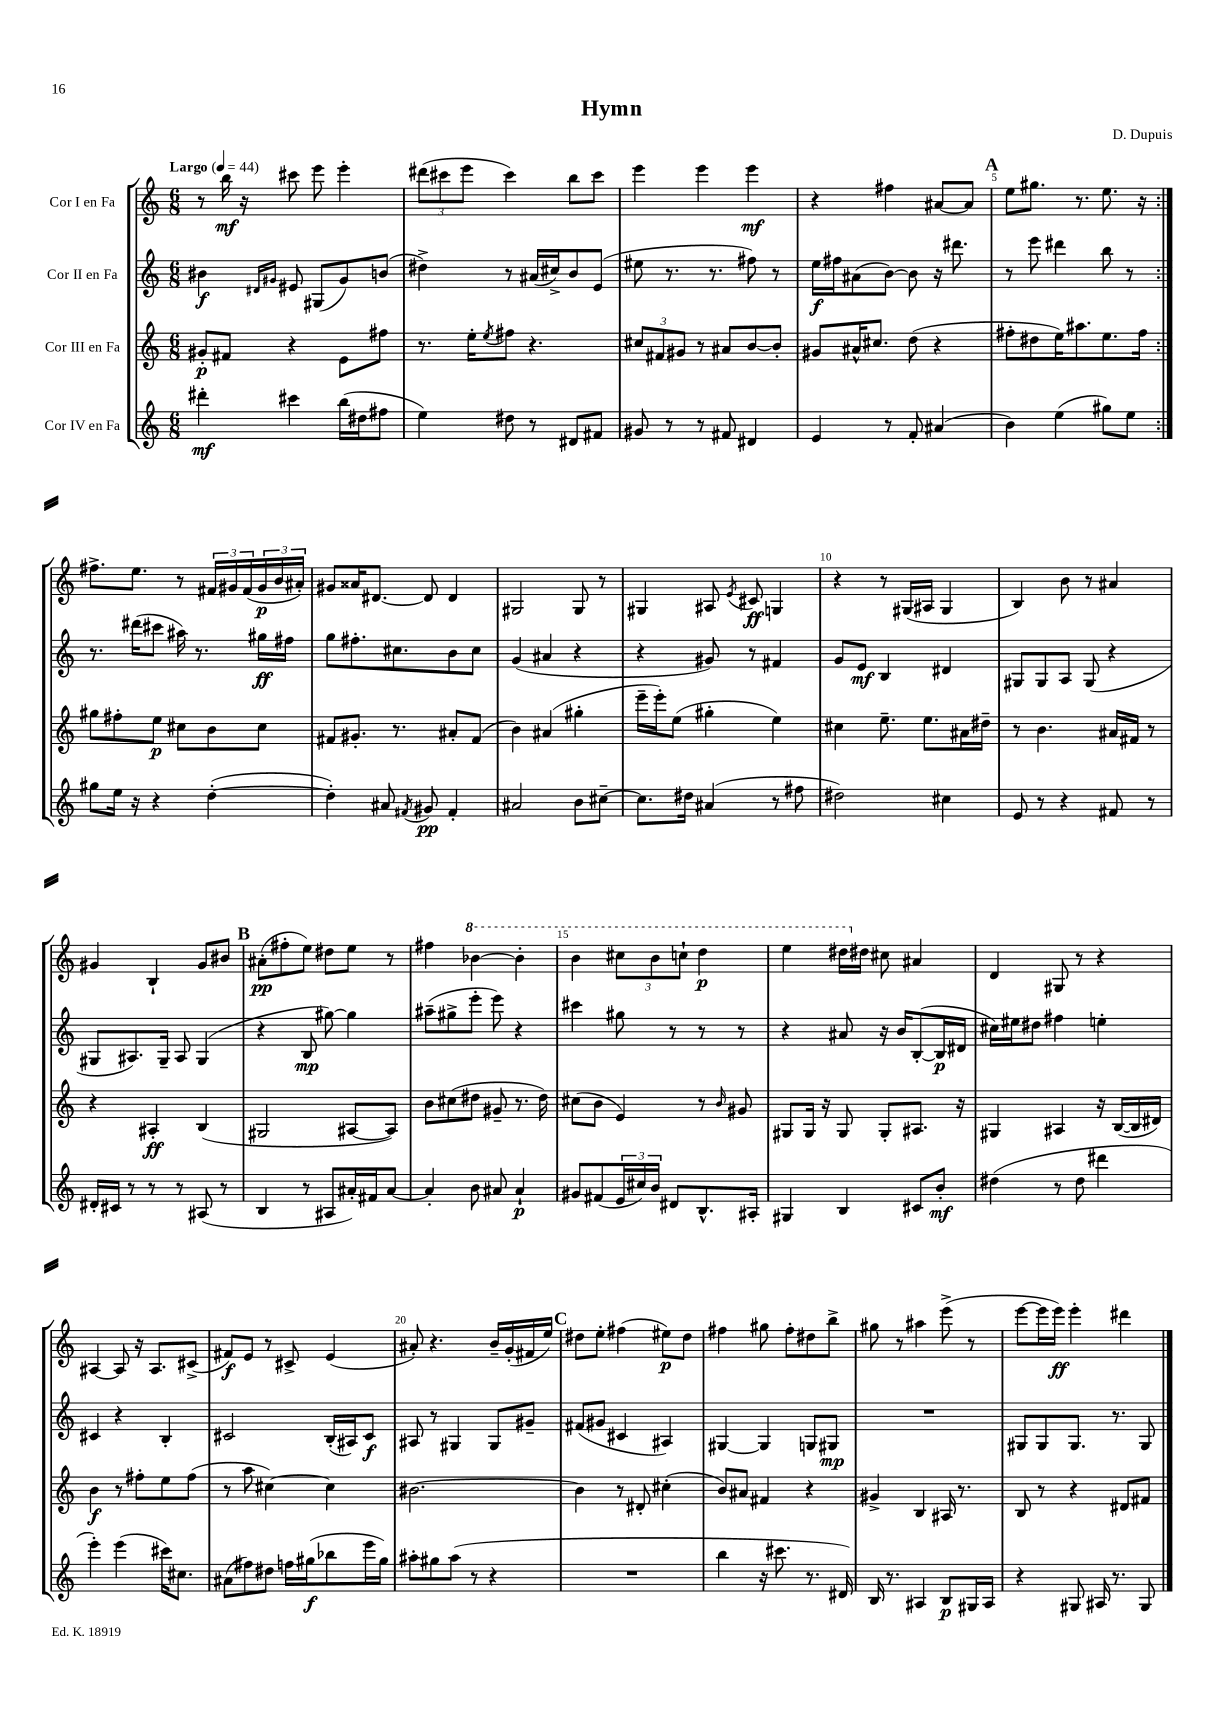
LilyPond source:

\header { title = "Hymn" composer = "D. Dupuis" }
<<
\new StaffGroup <<
\new Staff = "s0" \with { instrumentName = "Cor I en Fa" } {
    \clef treble \key c \major \numericTimeSignature \time 6/8 \tempo "Largo" 4 = 44
    \repeat volta 2 { r8 b''16\mf r16 cis'''8 e'''8 e'''4-. |
    \tuplet 3/2 { dis'''8( cis'''8 e'''8 } cis'''4) b''8 cis'''8 |
    e'''4 e'''4 e'''4\mf |
    r4 fis''4 ais'8~ ais'8 |
    \mark \markup { \bold "A" } e''8 gis''8. r8. e''8. r16 | }
    fis''8.-> e''8. r8 \tuplet 3/2 { fis'16 gis'16 fis'16( } \tuplet 3/2 { gis'16\p b'16 ais'16-.) } |
    gis'8 aisis'16 dis'8.~ dis'8 dis'4 |
    gis2 gis8 r8 |
    gis4 ais8 \acciaccatura { e'8 } cis'8\ff g4 |
    r4 r8 gis16( ais16 gis4 |
    b4) b'8 r8 ais'4 |
    gis'4 b4-! gis'8 bis'8 |
    \mark \markup { \bold "B" } ais'8-.\pp( fis''8-. e''8) dis''8 e''8 r8 |
    fis''4 \ottava #1 bes''4~ bes''4-. |
    b''4 \tuplet 3/2 { cis'''8 b''8 c'''8-! } d'''4\p |
    e'''4 dis'''16 \ottava #0 dis''16 cis''8 ais'4 |
    d'4 gis8 r8 r4 |
    ais4~ ais8 r16 ais8. cis'8->( |
    fis'8\f) e'8 r8 cis'8-> e'4( |
    ais'8-.) r4. b'16-- g'16-.( fis'16 e''16) |
    \mark \markup { \bold "C" } dis''8 e''8-. fis''4( eis''8\p) dis''8 |
    fis''4 gis''8 fis''8-. dis''8 b''8-> |
    gis''8 r8 ais''4 e'''8->( r8 |
    e'''8~ e'''16 e'''16\ff) e'''4-. dis'''4 \bar "|." |
}
\new Staff = "s1" \with { instrumentName = "Cor II en Fa" } {
    \clef treble \key c \major \numericTimeSignature \time 6/8
    \repeat volta 2 { bis'4\f \grace { dis'16 gis'16 } eis'8 gis8( gis'8) b'8( |
    dis''4->) r8 ais'16( cis''16->) b'8 e'8( |
    eis''8 r8. r8. fis''8) r8 |
    e''16\f fis''16 ais'8( b'8~) b'8 r16 dis'''8. |
    \mark \markup { \bold "A" } r8 e'''8 dis'''4 b''8 r8 | }
    r8. dis'''16( cis'''8 ais''16) r8. gis''16\ff fis''16 |
    g''8 fis''8.-. cis''8. b'8 cis''8 |
    g'4( ais'4 r4 |
    r4 gis'8) r8 fis'4 |
    g'8 e'8\mf b4 dis'4 |
    gis8 gis8 a8 gis8( r4 |
    gis8 ais8.) gis16-- ais8 gis4( |
    \mark \markup { \bold "B" } r4 b8\mp gis''8~) gis''4 |
    ais''8--( gis''8-> e'''8-. e'''8) r4 |
    cis'''4 gis''8 r8 r8 r8 |
    r4 ais'8 r16 b'16 b8~-.( b16\p dis'16 |
    cis''16) eis''16 dis''8 fis''4 e''4-. |
    cis'4 r4 b4-. |
    cis'2 b16-.( ais16) cis'8\f |
    ais8 r8 gis4 gis8 gis'8-- |
    \mark \markup { \bold "C" } fis'8( gis'8 cis'4 ais4) |
    gis4~ gis4 g8 gis8\mp |
    R2. |
    gis8 gis8 gis8. r8. gis8 \bar "|." |
}
\new Staff = "s2" \with { instrumentName = "Cor III en Fa" } {
    \clef treble \key c \major \numericTimeSignature \time 6/8
    \repeat volta 2 { gis'8-.\p fis'8 r4 e'8 fis''8 |
    r8. e''16-. \acciaccatura { e''8 } fis''8 r4. |
    \tuplet 3/2 { cis''8 fis'8 gis'8 } r8 ais'8 b'8~ b'8-. |
    gis'8 ais'16-^ cis''8. d''8( r4 |
    \mark \markup { \bold "A" } fis''8-. dis''8 e''16) ais''8. e''8. fis''16 | }
    gis''8 fis''8-. e''8\p cis''8 b'8 cis''8 |
    fis'8 gis'8.-. r8. ais'8-. fis'8( |
    b'4) ais'4( gis''4-. |
    e'''16-- e'''16-.) e''8( gis''4-. e''4) |
    cis''4 e''8.-- e''8. ais'16 dis''16-- |
    r8 b'4. ais'16 fis'16 r8 |
    r4 ais4-.\ff b4( |
    \mark \markup { \bold "B" } gis2 ais8~ ais8) |
    b'8 cis''8( dis''8 gis'8-- r8. dis''16) |
    cis''8( b'8 e'4) r8 \grace { b'16 } gis'8 |
    gis8 gis16 r16 gis8 gis8-. ais8. r16 |
    gis4 ais4 r16 b16~( b16 dis'16) |
    b'4\f r8 fis''8-. e''8 fis''8( |
    r8 a''8 cis''4~) cis''4 |
    bis'2.~ |
    \mark \markup { \bold "C" } bis'4 r8 dis'8-. cis''4-.( |
    b'8) ais'8 fis'4 r4 |
    gis'4-> b4 ais16 r8. |
    b8 r8 r4 dis'8 fis'8 \bar "|." |
}
\new Staff = "s3" \with { instrumentName = "Cor IV en Fa" } {
    \clef treble \key c \major \numericTimeSignature \time 6/8
    \repeat volta 2 { dis'''4-.\mf cis'''4 b''16( dis''16 fis''8 |
    e''4) dis''8 r8 dis'8 fis'8 |
    gis'8 r8 r8 fis'8 dis'4 |
    e'4 r8 f'8-. ais'4( |
    \mark \markup { \bold "A" } b'4) e''4( gis''8) e''8 | }
    gis''8 e''16 r16 r4 d''4~-.( |
    d''4-.) ais'8 \acciaccatura { fis'8 } gis'8\pp fis'4-. |
    ais'2 b'8 cis''8~-- |
    cis''8. dis''16 ais'4( r8 fis''8 |
    dis''2) cis''4 |
    e'8 r8 r4 fis'8 r8 |
    dis'16-. cis'16 r8 r8 r8 ais8( r8 |
    \mark \markup { \bold "B" } b4 r8 ais8 ais'16-.) fis'16 ais'8~ |
    ais'4-. b'8 ais'8 ais'4-!\p |
    gis'8 fis'8( \tuplet 3/2 { e'16 cis''16) b'16 } dis'8 b8.-^ ais16-. |
    gis4 b4 cis'8 b'8-.\mf |
    dis''4( r8 dis''8 dis'''4 |
    e'''4-.) e'''4( cis'''16) cis''8. |
    ais'8( fis''8) dis''8 f''16 gis''16\f( bes''8 e'''16 gis''16) |
    ais''8-. gis''8 ais''8( r8 r4 |
    \mark \markup { \bold "C" } R2. |
    b''4 r16 cis'''8. r8. dis'16) |
    b16 r8. ais4 b8\p gis16 ais16 |
    r4 gis8 ais16 r8. gis8 \bar "|." |
}
>>
>>
\layout { \context { \Score \override BarNumber.break-visibility = ##(#f #t #t) barNumberVisibility = #(every-nth-bar-number-visible 5) } }
